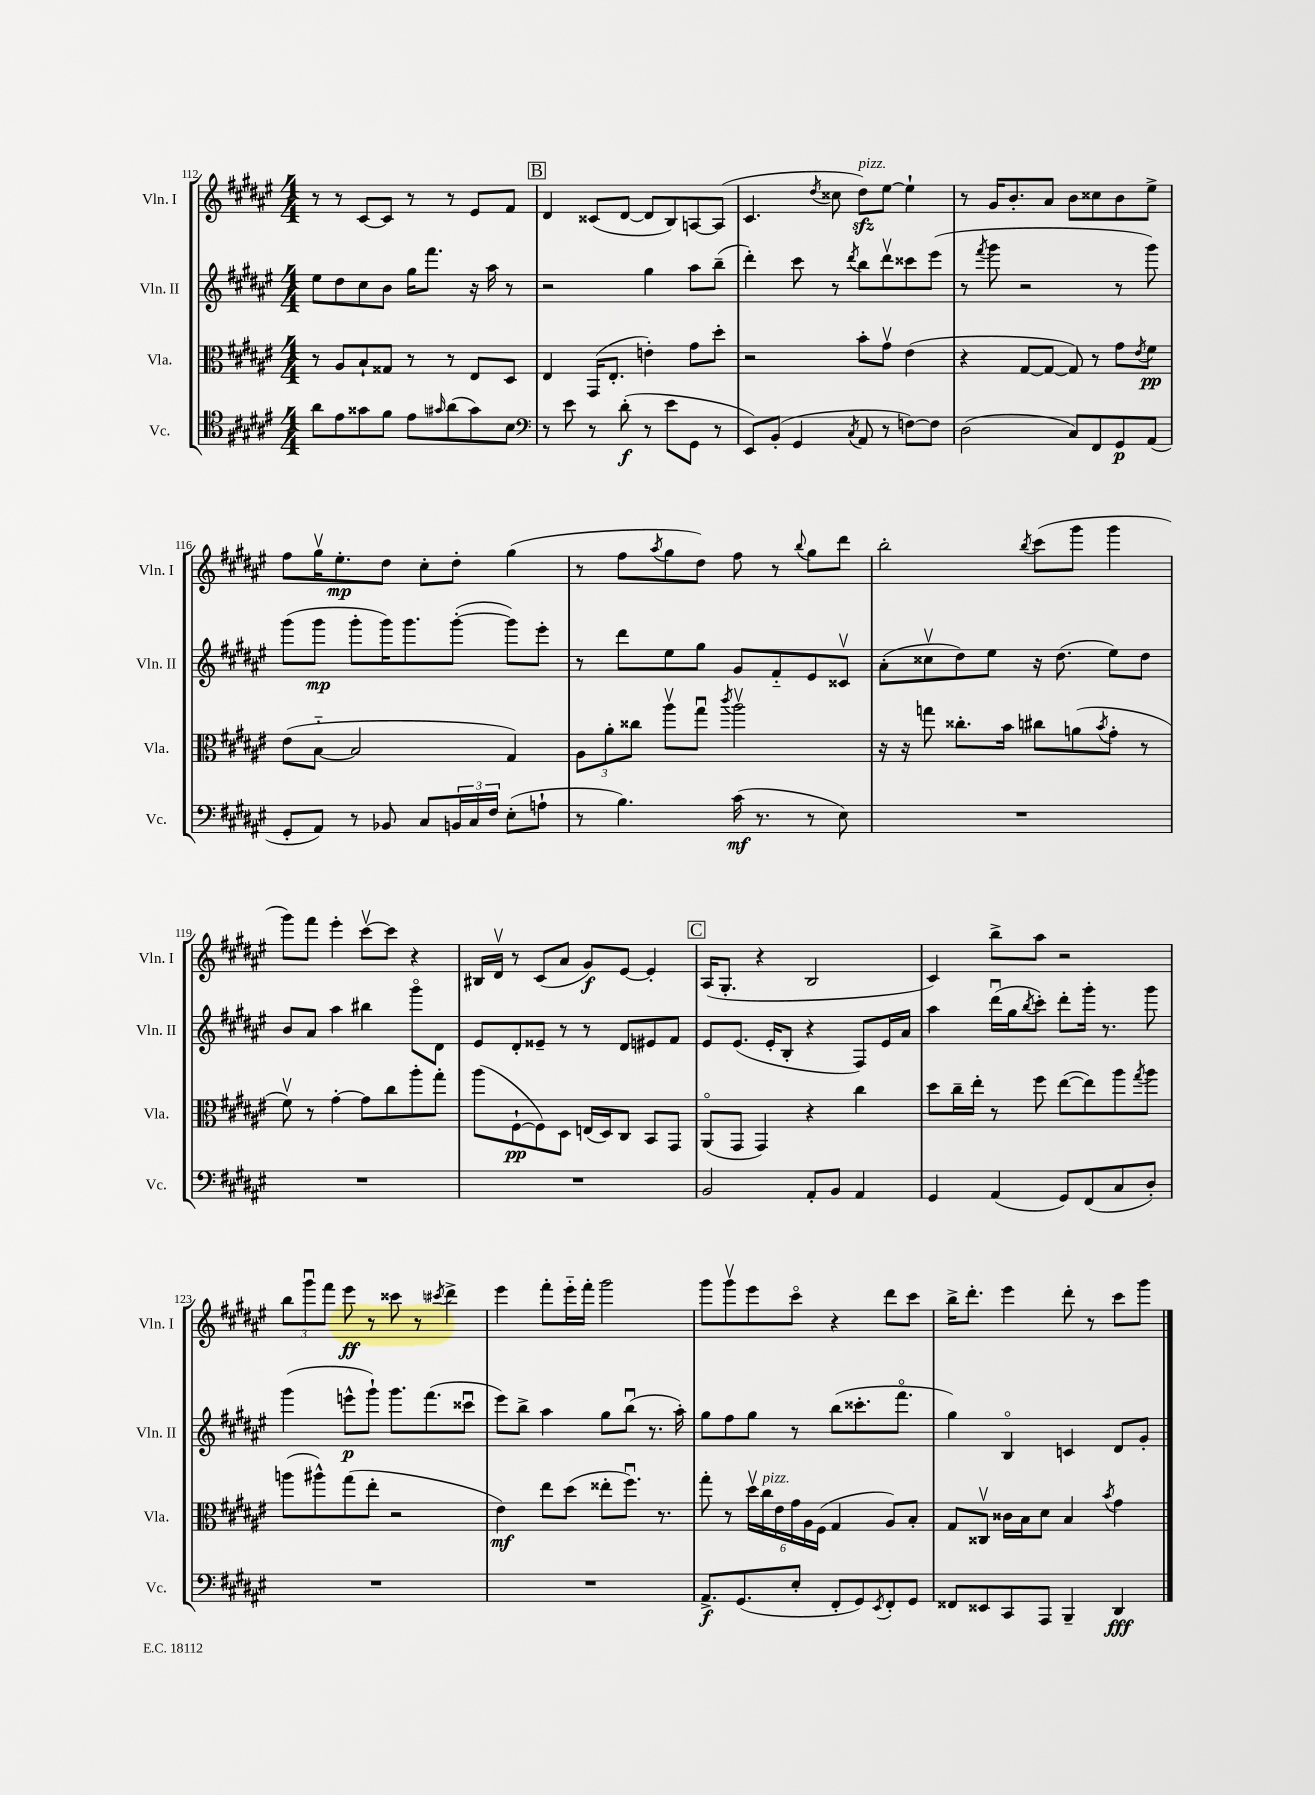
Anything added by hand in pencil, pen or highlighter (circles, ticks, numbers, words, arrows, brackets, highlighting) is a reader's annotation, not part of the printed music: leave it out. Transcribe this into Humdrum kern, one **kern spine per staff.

**kern	**kern	**kern	**kern
*staff4	*staff3	*staff2	*staff1
*clefC4	*clefC3	*clefG2	*clefG2
*k[f#c#g#d#a#e#]	*k[f#c#g#d#a#e#]	*k[f#c#g#d#a#e#]	*k[f#c#g#d#a#e#]
*M4/4	*M4/4	*M4/4	*M4/4
8a#	8r	8ee#	8r
8e#	8A#	8dd#	8r
8g##	8B`	8cc#	[8c#
8f#	8G##	8b	8c#]
8e#	8r	16gg#	8r
.	.	8.fff#	.
16qqg#	.	.	.
(8a#	8r	.	8r
8g#)	8E#	16r	8e#
.	.	16aa#	.
8B	8D#	8r	8f#
=	=	=	=
*clefF4	*	*	*
8r	4E#	2r	4d#
8e#	.	.	.
8r	(16GG#	.	(8c##
.	8.E#'	.	.
(8d#'	.	.	[8d#
8r	4e')	4gg#	8d#]
8e#	.	.	8B)
8GG#	8g#	8aa#	[8A
8r	8dd#'	(8bb~	(8A]
=	=	=	=
8EE#)	2r	4ddd#')	4.c#
(8BB'	.	.	.
4GG#	.	8ccc#	.
.	.	.	8qdd#
.	.	8r	8cc##
8qC#	.	8qddd#	.
8AA#	8b'	8bb	8dd#)
8r	8g#v	8ddd#v	[8ee#
[8F)	(4e#	8ccc##	4ee#`]
8F]	.	(8eee#	.
=	=	=	=
(2D#	4r	8r	8r
.	.	8qfff#	.
.	.	8ggg#	16g#
.	.	.	8.b'
.	[8G#	2r	.
.	8G#_	.	8a#
8C#)	8G#])	.	8b
8FF#	8r	.	8cc##
8GG#	8g#	8r	8b
.	8qe#	.	.
(8AA#	8f#	8ggg#)	8ee#^
=	=	=	=
8GG#'	(8e#	(8ggg#	8ff#
8AA#)	[8B'~	8ggg#	16gg#v
.	.	.	8.ee#'
8r	2B]	8ggg#'	.
8BB-	.	16ggg#)	8dd#
.	.	8.ggg#	.
8C#	.	.	8cc#'
24BB	.	([8ggg#'	8dd#'
24C#	.	.	.
24F#	.	.	.
(8E#'	4G#)	8ggg#])	(4gg#
8A`	.	8eee#'	.
=	=	=	=
8r	12A#	8r	8r
.	12a#'	.	.
4.B)	.	8ddd#	8ff#
.	12cc##	.	.
.	.	.	8qaa#
.	8aa#v	8ee#	8gg#
.	8gg#u	8gg#	8dd#)
.	8qccc#	.	.
(16c#	2aa#v	8g#	8ff#
8.r	.	.	.
.	.	8f#'~	8r
.	.	.	8qqbb
8r	.	8e#	8gg#
8E#)	.	8c##v	8ddd#
=	=	=	=
1r	16r	(8a#'	2bb'
.	16r	.	.
.	8gg	8cc##v	.
.	8.cc##'	8dd#)	.
.	.	8ee#	.
.	16b	.	.
.	.	.	8qbb
.	8cc#	16r	(8ccc#
.	.	(8.dd#	.
.	(8a	.	8ggg#
.	8qb	.	.
.	8g#'	8ee#)	4ggg#
.	8r	8dd#	.
=	=	=	=
1r	8f#v)	8b	8ggg#)
.	8r	8a#	8fff#
.	[4g#'	4aa#	4eee#'
.	8g#]	4bb#	[8ccc#v
.	8cc#	.	8ccc#]
.	8aa#'	8ggg#o	4r
.	8gg#'	8d#	.
=	=	=	=
1r	(8aa#	8e#	16B#
.	.	.	16d#v
.	[8F#`	8d#'	8r
.	8F#])	8e##~	(8c#
.	8D#	8r	8a#
.	(16E	8r	8g#)
.	16D#)	.	.
.	8C#	8d#	[8e#
.	8BB	8e#	4e#']
.	8GG#	8f#	.
=	=	=	=
2BB	(8AA#o	8e#	(16A#
.	.	.	8.G#'
.	8GG#	(8.e#	.
.	4GG#)	.	4r
.	.	16e#'	.
.	.	8B'	.
8AA#'	4r	4r	2B
8BB	.	.	.
4AA#	4cc#	8F#)	.
.	.	16e#	.
.	.	16a#	.
=	=	=	=
4GG#	8dd#	4aa#	4c#)
.	16cc#~	.	.
.	16ee#'	.	.
(4AA#	8r	(16ddd#u	8bb^
.	.	16gg#	.
.	.	8qbb	.
.	8ff#	8ccc#')	8aa#
8GG#)	([8ee#	8ddd#'	2r
(8FF#	8ee#])	16ggg#'	.
.	.	8.r	.
8C#	8aa#	.	.
.	8qgg#	.	.
8D#')	8aa#	8ggg#	.
=	=	=	=
1r	(8aa	(4ggg#	12bb
.	.	.	12ggg#u
.	8aa#^^)	.	.
.	.	.	12fff#
.	(8gg#	8eee^^	8eee#
.	8ee#'	8ggg#`)	8r
.	2r	8.ggg#	8ccc##
.	.	.	8r
.	.	(8.fff#	.
.	.	.	8qccc#
.	.	.	4ddd#^
.	.	8ccc##u	.
=	=	=	=
1r	4e#)	8eee#)	4eee#
.	.	8bb^	.
.	8ee#	4aa#	8fff#'
.	(8dd#	.	16eee#'~
.	.	.	16fff#'
.	8ee##'	8gg#	2ggg#
.	8.ff#u)	(8bbu	.
.	.	8.r	.
.	8.r	.	.
.	.	16aa#')	.
=	=	=	=
8.AA#^	8gg#'	8gg#	8ggg#
.	8r	8ff#	8ggg#v
(8.GG#	.	.	.
.	24dd#v	8gg#	8eee#
.	24cc#	.	.
.	24e#	.	.
8E#'	24g#	8r	8ccc#o
.	24A#	.	.
.	(24F#	.	.
8FF#'	4G#	(8bb	4r
8GG#)	.	8.ccc##'	.
8qEE#	.	.	.
8FF#'	8A#)	.	8ddd#
.	.	8.fff#o	.
8GG#	8B'	.	8ccc#
=	=	=	=
8FF##	8G#	4gg#)	16bb^
.	.	.	8.ddd#'
8EE##	8C##v	.	.
8CC#	16c##	4Bo	4eee#
.	16B	.	.
8AAA#	8d#	.	.
4BBB~	4B	4c	8ddd#'
.	.	.	8r
.	8qb	.	.
4DD#	4g#	8d#	8ccc#
.	.	8g#'	8ggg#
==	==	==	==
*-	*-	*-	*-
